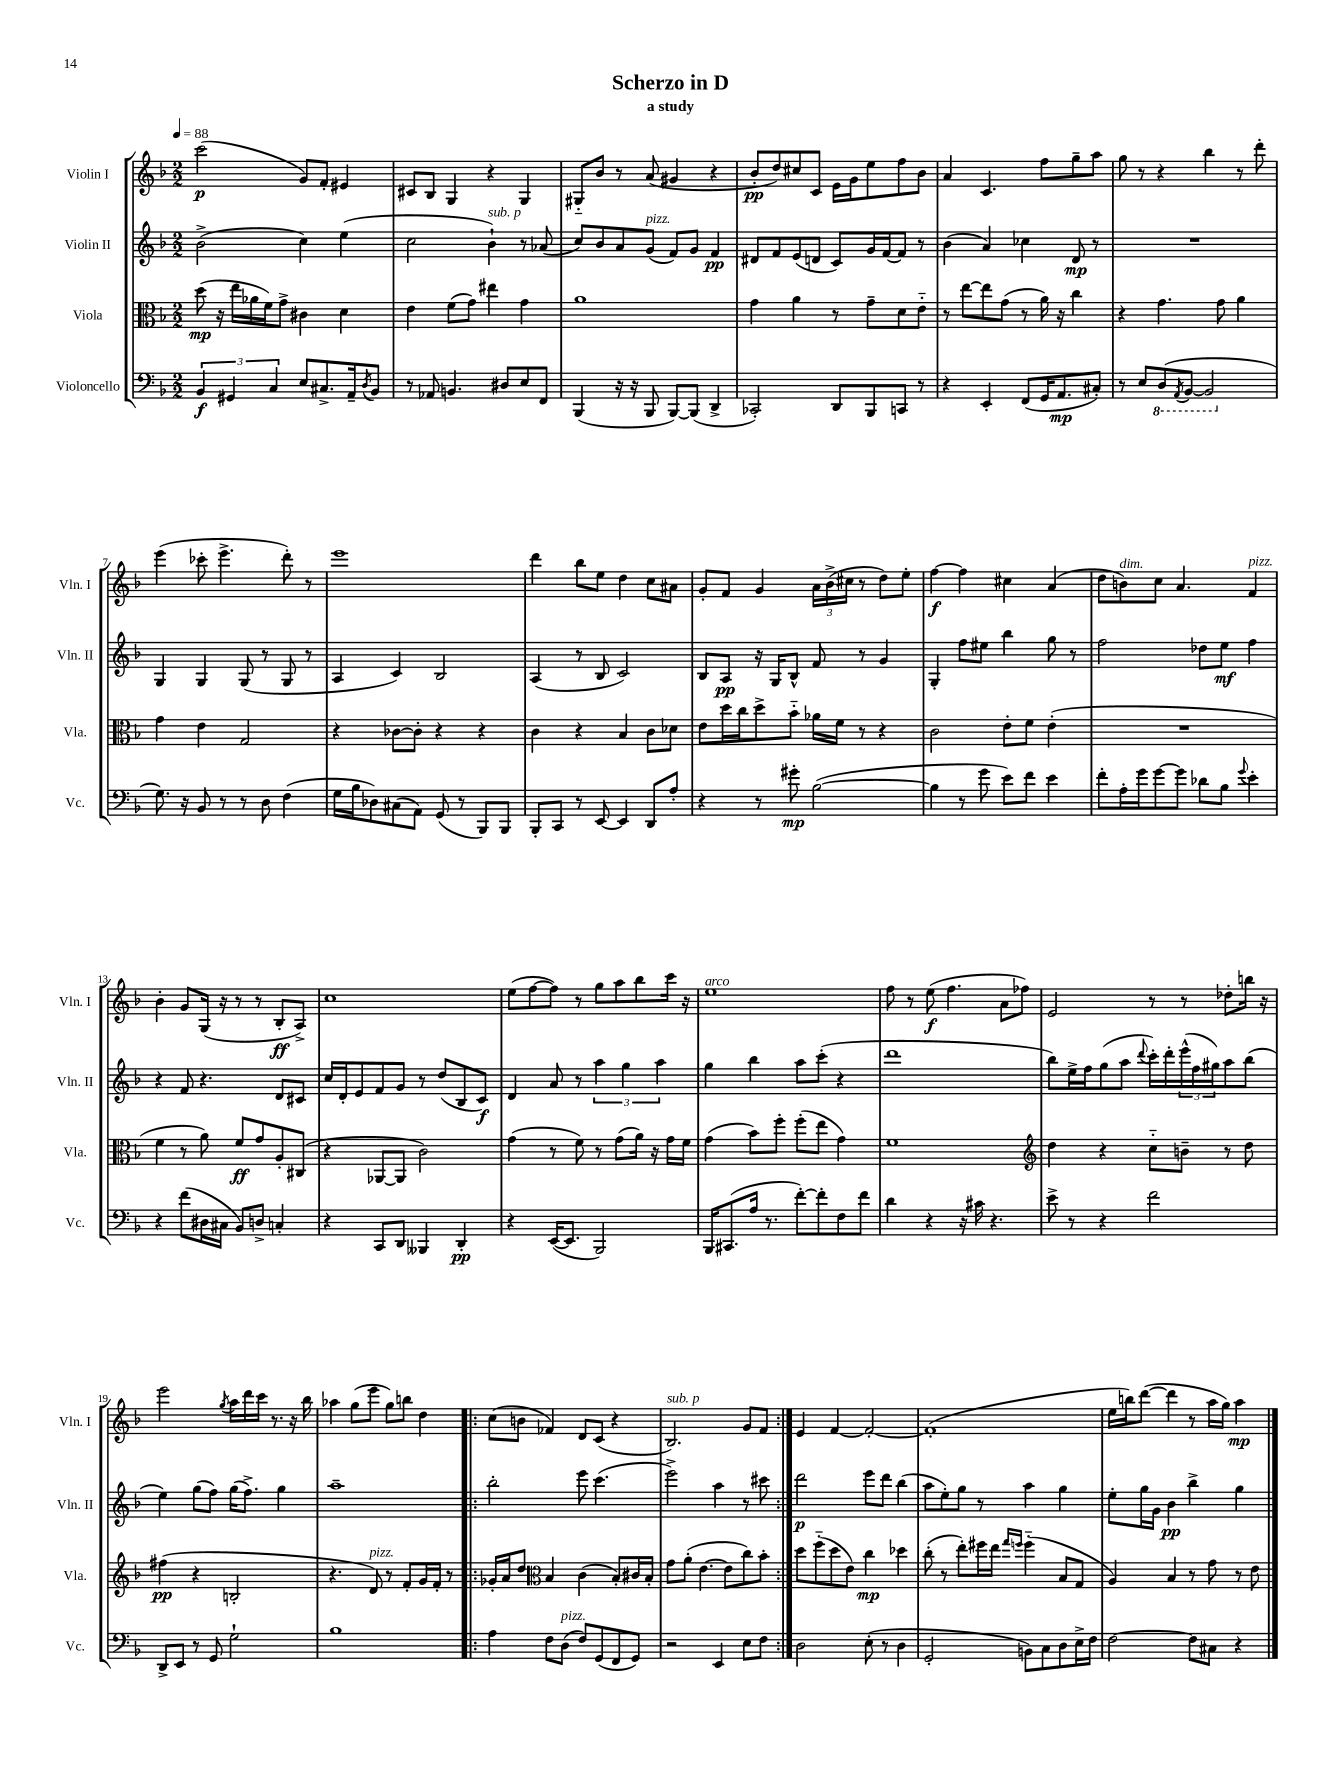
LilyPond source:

\header { title = "Scherzo in D" subtitle = "a study" }
<<
\new StaffGroup <<
\new Staff = "s0" \with { instrumentName = "Violin I" shortInstrumentName = "Vln. I" } {
    \clef treble \key f \major \numericTimeSignature \time 2/2 \tempo 4 = 88
    c'''2\p( g'8) f'8-. eis'4 |
    cis'8 bes8 g4 r4 g4 |
    gis8-_ bes'8 r8 a'8( gis'4 r4 |
    bes'8-.\pp d''8) cis''8 c'8 e'16 g'16 e''8 f''8 bes'8 |
    a'4 c'4. f''8 g''8-- a''8 |
    g''8 r8 r4 bes''4 r8 d'''8-. |
    e'''4( ces'''8-. e'''4.-> d'''8-.) r8 |
    e'''1 |
    d'''4 bes''8 e''8 d''4 c''8 ais'8 |
    g'8-. f'8 g'4 \tuplet 3/2 { a'16 bes'16->( cis''16 } r8 d''8) e''8-. |
    f''4~\f f''4 cis''4 a'4( |
    d''8 b'8^\markup { \italic "dim." }) c''8 a'4. f'4^\markup { \italic "pizz." } |
    bes'4-. g'8 g16( r16 r8 r8 bes8-.\ff a8->) |
    c''1 |
    e''8( f''8~ f''8) r8 g''8 a''8 bes''8 c'''16 r16 |
    e''1^\markup { \italic "arco" } |
    f''8 r8 e''8\f( f''4. a'8 fes''8) |
    e'2 r8 r8 des''8-. b''16 r16 |
    e'''2 \acciaccatura { g''8 } a''16 d'''16 c'''16 r8. r16 bes''16 |
    aes''4 g''8( e'''8 g''8) b''8 d''4 |
    \repeat volta 2 { c''8( b'8 fes'4) d'8 c'8( r4 |
    bes2.^\markup { \italic "sub. p" }) g'8 f'8 | }
    e'4 f'4~ f'2~-. |
    f'1-.( |
    e''16 b''16) d'''8~( d'''4 r8 a''16 g''16) a''4\mp \bar "|." |
}
\new Staff = "s1" \with { instrumentName = "Violin II" shortInstrumentName = "Vln. II" } {
    \clef treble \key f \major \numericTimeSignature \time 2/2
    bes'2->( c''4) e''4( |
    c''2 bes'4-!^\markup { \italic "sub. p" }) r8 aes'8( |
    c''8) bes'8 a'8 g'8^\markup { \italic "pizz." }( f'8) g'8 f'4\pp |
    dis'8 f'8 e'8( d'8 c'8) g'16 f'16~ f'8 r8 |
    bes'4( a'4) ces''4 d'8\mp r8 |
    R1 |
    g4 g4 g8( r8 g8 r8 |
    a4 c'4) bes2 |
    a4( r8 bes8 c'2) |
    bes8 a8\pp r16 g16 bes8-^ f'8 r8 g'4 |
    g4-. f''8 eis''8 bes''4 g''8 r8 |
    f''2 des''8 e''8\mf f''4 |
    r4 f'8 r4. d'8 cis'8 |
    c''16 d'16-. e'8 f'8 g'8 r8 d''8( bes8 c'8\f) |
    d'4 a'8 r8 \tuplet 3/2 { a''4 g''4 a''4 } |
    g''4 bes''4 a''8 c'''8-.( r4 |
    d'''1 |
    bes''8) e''16-> f''16 g''8( a''8 \appoggiatura { d'''8 } c'''16-.) d'''16-. \tuplet 3/2 { e'''16-^( f''16 gis''16) } a''8 bes''8( |
    e''4) g''8( f''8) g''16( f''8.->) g''4 |
    a''1-- |
    \repeat volta 2 { bes''2-. e'''8 c'''4.( |
    e'''2->) a''4 r8 cis'''8 | }
    d'''2\p e'''8 d'''8 bes''4( |
    a''8 e''8-.) g''8 r8 a''4 g''4 |
    e''8-. g''16 g'16 bes'4\pp bes''4-> g''4 \bar "|." |
}
\new Staff = "s2" \with { instrumentName = "Viola" shortInstrumentName = "Vla." } {
    \clef alto \key f \major \numericTimeSignature \time 2/2
    d''8\mp( r16 e''16 aes'16 f'16) g'8-> cis'4 d'4 |
    e'4 f'8( g'8) eis''4 g'4 |
    a'1 |
    g'4 a'4 r8 g'8-- d'8 e'8-_ |
    r8 e''8~ e''8 g'8( r8 a'16) r16 c''4 |
    r4 g'4. g'8 a'4 |
    g'4 e'4 g2 |
    r4 ces'8~ ces'8-. r4 r4 |
    c'4 r4 bes4 c'8 des'8 |
    e'8 d''16 c''16 d''8-> bes'8-_ aes'16 f'16 r8 r4 |
    c'2 e'8-. f'8 e'4-.( |
    R1 |
    f'4 r8 a'8) f'8\ff g'8 a8-. cis8( |
    r4 aes,8~ aes,8 c'2) |
    g'4( r8 f'8) r8 g'8( a'16) r16 g'16 f'16 |
    g'4( bes'8) f''8-. f''8-.( e''8 g'4) |
    f'1 |
    \clef treble d''4 r4 c''8-_ b'8-- r8 d''8 |
    fis''4\pp( r4 b2-. |
    r4. d'8^\markup { \italic "pizz." }) r8 f'8-. g'16 f'16-. r8 |
    \repeat volta 2 { ges'16-. a'16 d''8 \clef alto bes4 c'4( bes8-.) cis'16 bes16-. |
    g'8 a'8-.( e'4.~ e'8 c''8) bes'8-. | }
    d''8 f''8-_( d''8 e'8) c''4\mp des''4 |
    c''8-.( r8 e''8-.) fis''16 e''16 \grace { g''16 f''16 } f''4-_( bes8 g8 |
    a4) bes4 r8 g'8 r8 e'8 \bar "|." |
}
\new Staff = "s3" \with { instrumentName = "Violoncello" shortInstrumentName = "Vc." } {
    \clef bass \key f \major \numericTimeSignature \time 2/2
    \tuplet 3/2 { bes,4\f gis,4 c4 } e8 cis8.-> a,16-- \acciaccatura { d8 } bes,8 |
    r8 aes,8 b,4. dis8 e8 f,8 |
    bes,,4( r16 r16 bes,,8 bes,,8~) bes,,8( d,4-> |
    ces,2-.) d,8 bes,,8 c,8 r8 |
    r4 e,4-. f,8( g,16 a,8.\mp cis8-.) |
    r8 e8 \ottava #-1 d,8( \acciaccatura { a,,8 } bes,,8~ bes,,2 \ottava #0 |
    g8.) r16 bes,8 r8 r8 d8 f4( |
    g16 bes16 des8) cis8( a,8) g,8( r8 bes,,8) bes,,8 |
    bes,,8-. c,8 r8 e,8~ e,4 d,8 a8-. |
    r4 r8 gis'8-.\mp bes2~( |
    bes4 r8 g'8 e'8) f'8 e'4 |
    f'8-. a16-. g'16 g'8~ g'8 des'8 bes8 \appoggiatura { g'8 } e'4-. |
    r4 f'8( dis16 cis16 bes,8) d8-> c4-. |
    r4 c,8 d,8 beses,,4 d,4-.\pp |
    r4 e,16~( e,8. bes,,2) |
    bes,,16 cis,8.( a16 r8. f'8~-.) f'8-. f8 f'8 |
    d'4 r4 r16 cis'16 r4. |
    e'8-> r8 r4 f'2 |
    d,8-> e,8 r8 g,8 g2-! |
    bes1 |
    \repeat volta 2 { a4 f8 d8^\markup { \italic "pizz." }( f8) g,8( f,8 g,8) |
    r2 e,4 e8 f8 | }
    d2 e8-.( r8 d4 |
    g,2-. b,8) c8 d8 e16-> f16 |
    f2~ f8 cis8 r4 \bar "|." |
}
>>
>>
